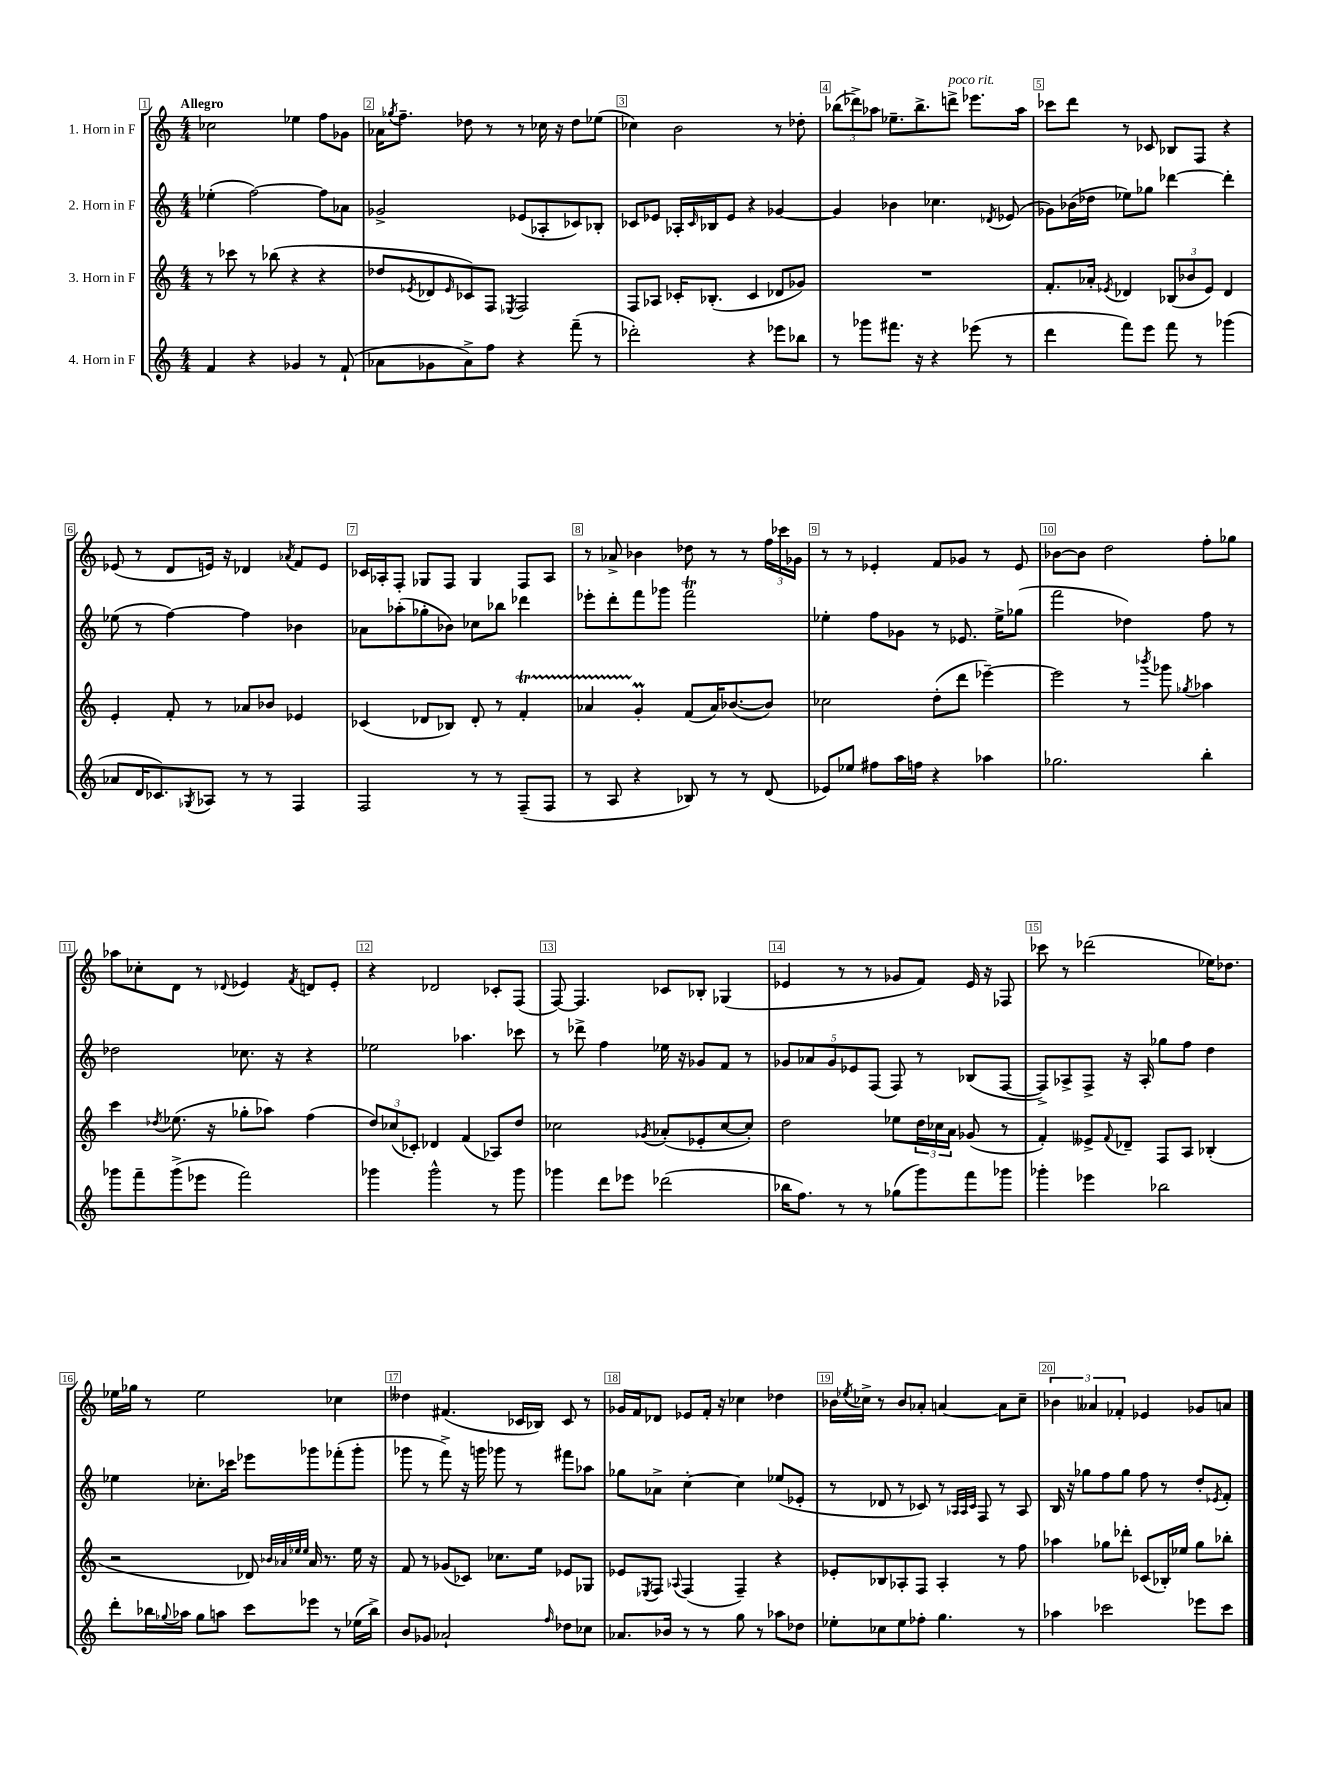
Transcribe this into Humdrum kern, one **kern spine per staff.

**kern	**kern	**kern	**kern
*staff4	*staff3	*staff2	*staff1
*clefG2	*clefG2	*clefG2	*clefG2
*k[]	*k[]	*k[]	*k[]
*M4/4	*M4/4	*M4/4	*M4/4
4f	8r	(4ee-'	2cc-
.	8ccc-	.	.
4r	8r	[2ff)	.
.	(8bb-	.	.
4g-	4r	.	4ee-
8r	4r	8ff]	8ff
(8f`	.	8a-	8g-
=	=	=	=
8a-	8dd-	2g-^	16a-
.	.	.	8qgg-
.	.	.	8.ff~
.	8qe-	.	.
8g-	8d-	.	.
.	16qqe-	.	.
8a-^)	8c-)	.	8dd-
8ff	8F	.	8r
.	8qE-	.	.
4r	2F	(8e-	8r
.	.	8A-'	16cc-
.	.	.	16r
(8fff~	.	8c-)	8dd-
8r	.	8B-'	(8ee-
=	=	=	=
2ddd-')	8F	8c-	4cc-)
.	8A-	8e-	.
.	16c-'	16A-'	2b
.	.	16qqc-	.
.	(8.B-'	16B-	.
.	.	8e-	.
4r	4c-	4r	.
8eee-	8d-	[4g-	8r
8bb-	8g-)	.	8dd-'
=	=	=	=
8r	1r	4g-]	(12bb-
.	.	.	12ddd-^)
8ggg-	.	.	.
.	.	.	12aa-
8.fff#	.	4b-	8.ee-~
16r	.	.	8.bb-^
4r	.	4.cc-	.
.	.	.	8ddd^
(8eee-	.	.	8.eee-
.	.	8qd-	.
8r	.	(8e-	.
.	.	.	16aa-
=	=	=	=
4ddd	8.f'	8g-)	8ccc-
.	.	(16b-	8ddd
.	16a-'	16dd-	.
.	8qe-	.	.
8fff)	4d-	8ee-)	8r
8eee	.	8gg-	8c-
8fff	(12B-	[4ddd-	8B-
.	12b-	.	.
8r	.	.	8F
.	12e-)	.	.
(4ggg-	4d-	4ddd-']	4r
=	=	=	=
8a-	4e'	(8ee-	(8e-
16d	.	8r	8r
8.c-)	.	.	.
.	8f'	[4ff)	8d
8qG-	.	.	.
8A-	8r	.	16e)
.	.	.	16r
8r	8a-	4ff]	4d-
8r	8b-	.	.
.	.	.	8qa-
4F	4e-	4b-	8f
.	.	.	8e
=	=	=	=
2F	(4c-	8a-	16c-
.	.	.	16A-'
.	.	(8aa-'	8F'
.	8d-	8gg-'	8G-
.	8B-)	8b-)	8F
8r	8d-'	8cc-	4G-
8r	8r	8bb-	.
(8F~	4f'	4ddd-	8F
8F	.	.	8A-
=	=	=	=
8r	4a-	8eee-'	8r
8A	.	8ddd'	8a-^
4r	4g'	8fff	4b-
.	.	8ggg-	.
8B-)	(8f	2fff	8dd-
8r	16a-)	.	8r
.	([8.b-	.	.
8r	.	.	8r
(8d	8b-])	.	24ff
.	.	.	24ccc-
.	.	.	24g-
=	=	=	=
8e-)	2cc-	4ee-'	8r
8ee-	.	.	8r
8ff#	.	8ff	4e-'
16aa	.	8g-	.
16ff	.	.	.
4r	(8dd'	8r	8f
.	8ddd	8.e-	8g-
4aa-	[4eee-~)	.	8r
.	.	16ee-^	.
.	.	(8gg-	8e-
=	=	=	=
2.gg-	2eee-]	2fff	[8b-
.	.	.	8b-]
.	.	.	2dd
.	8r	4dd-)	.
.	8qbbb-	.	.
.	8ggg-	.	.
.	8qgg-	.	.
4bb'	4aa-	8ff	8ff'
.	.	8r	8gg-
=	=	=	=
8ggg-	4ccc	2dd-	8aa-
8fff~	.	.	8cc-'
.	8qdd-	.	.
(8ggg-^	(8.ee-	.	8d
8eee-	.	.	8r
.	16r	.	.
.	.	.	8qqd-
2fff)	8gg-'	8.cc-	4e-
.	8aa-)	.	.
.	.	16r	.
.	.	.	8qf
.	(4ff	4r	8d
.	.	.	8e-'
=	=	=	=
4ggg-	12dd)	2ee-	4r
.	(12cc-	.	.
.	12c-')	.	.
2ggg-^^	4d-	.	2d-
.	(4f	4.aa-	.
8r	8A-)	.	8c-'
8ggg-	8dd	8ccc-	(8F
=	=	=	=
4ggg-	2cc-	8r	[8F)
.	.	8ddd-^	4.F]
8ddd	.	4ff	.
8eee-	.	.	.
.	8qg-	.	.
(2ddd-	(8a-'	16ee-	8c-
.	.	16r	.
.	8e-'	8g-	8B-'
.	[8cc-	8f	(4G-
.	8cc-'])	8r	.
=	=	=	=
16bb-	2dd	10g-	4e-
8.ff)	.	.	.
.	.	10a-	.
.	.	10g-	.
8r	.	.	8r
.	.	10e-	.
8r	.	.	8r
.	.	(10F	.
(8gg-	8ee-	8F)	8g-
8ggg)	24dd	8r	8f)
.	24cc-	.	.
.	24a	.	.
8fff	(8g-	(8B-	16e-
.	.	.	16r
8ggg-	8r	[8F	8F-
=	=	=	=
4ggg-'	4f')	8F^])	8ccc-
.	.	8A-^	8r
4eee-	8e--^	8F^	(2ddd-
.	8qqf	.	.
.	8d-~	16r	.
.	.	16A-'	.
2bb-	8F	8gg-	.
.	8A	8ff	.
.	(4B-'	4dd	16ee-)
.	.	.	8.dd-
=	=	=	=
8ddd'	2r	4ee-	16ee-
.	.	.	16gg-
16bb-	.	.	8r
8qqgg-	.	.	.
16aa-	.	.	.
8gg-	.	8.cc-'	2ee-
8aa	.	.	.
.	.	16ccc-	.
8ccc	8d-)	8eee-	.
.	32qqb-	.	.
.	32qqa-	.	.
.	32qqee-	.	.
.	32qqee-	.	.
8eee-	16a-	8ggg-	.
.	8.r	.	.
8r	.	(8fff-'	4cc-
(16ee-	16ee-	8ggg-'	.
16bb-^)	16r	.	.
=	=	=	=
8b	8f	8ggg-	4dd--
8g-	8r	8r	.
2a-`	(8g-	8fff^)	(4.f#
.	8c-)	16r	.
.	.	16ggg	.
.	8.cc-	8ggg-	.
.	.	8r	16c-
.	16ee	.	16B-)
16qqff	.	.	.
8dd-	8e-	8fff#	8c-
8cc-	8G-	8aa-	8r
=	=	=	=
8.a-	8e-	8gg-	16g-
.	.	.	16f
.	8qE-	.	.
.	8F	8a-^	8d-
16b-	.	.	.
.	8qqA-	.	.
8r	(4F	[4cc'	8e-
8r	.	.	16f'
.	.	.	16r
8gg	4F~)	4cc]	4cc-
8r	.	.	.
8aa-	4r	(8ee-	4dd-
8dd-	.	8e-'	.
=	=	=	=
8ee-'	8e-'	8r	16b-
.	.	.	8qee-
.	.	.	16cc-^
8cc-	8B-	8d-	8r
8ee-	8A-'	8r	8b-
8ff-'	8F	8c-)	8a-'
4.gg	4A-'	8r	[4a
.	.	32qqA-	.
.	.	32qqA-	.
.	.	32qqc-	.
.	.	8F	.
.	8r	8r	8a]
8r	8ff	8A-	8cc-~
=	=	=	=
4aa-	4aa-	16B	6b-
.	.	16r	.
.	.	8gg-	.
.	.	.	6a--
2ccc-	8gg-	8ff	.
.	.	.	6f-'
.	8ddd-'	8gg-	.
.	(8c-	8ff	4e-
.	16B-')	8r	.
.	16ee-	.	.
8eee-	8gg-	8dd'	8g-
.	.	8qe-	.
8ccc-	8bb-'	8f'	8a
==	==	==	==
*-	*-	*-	*-
